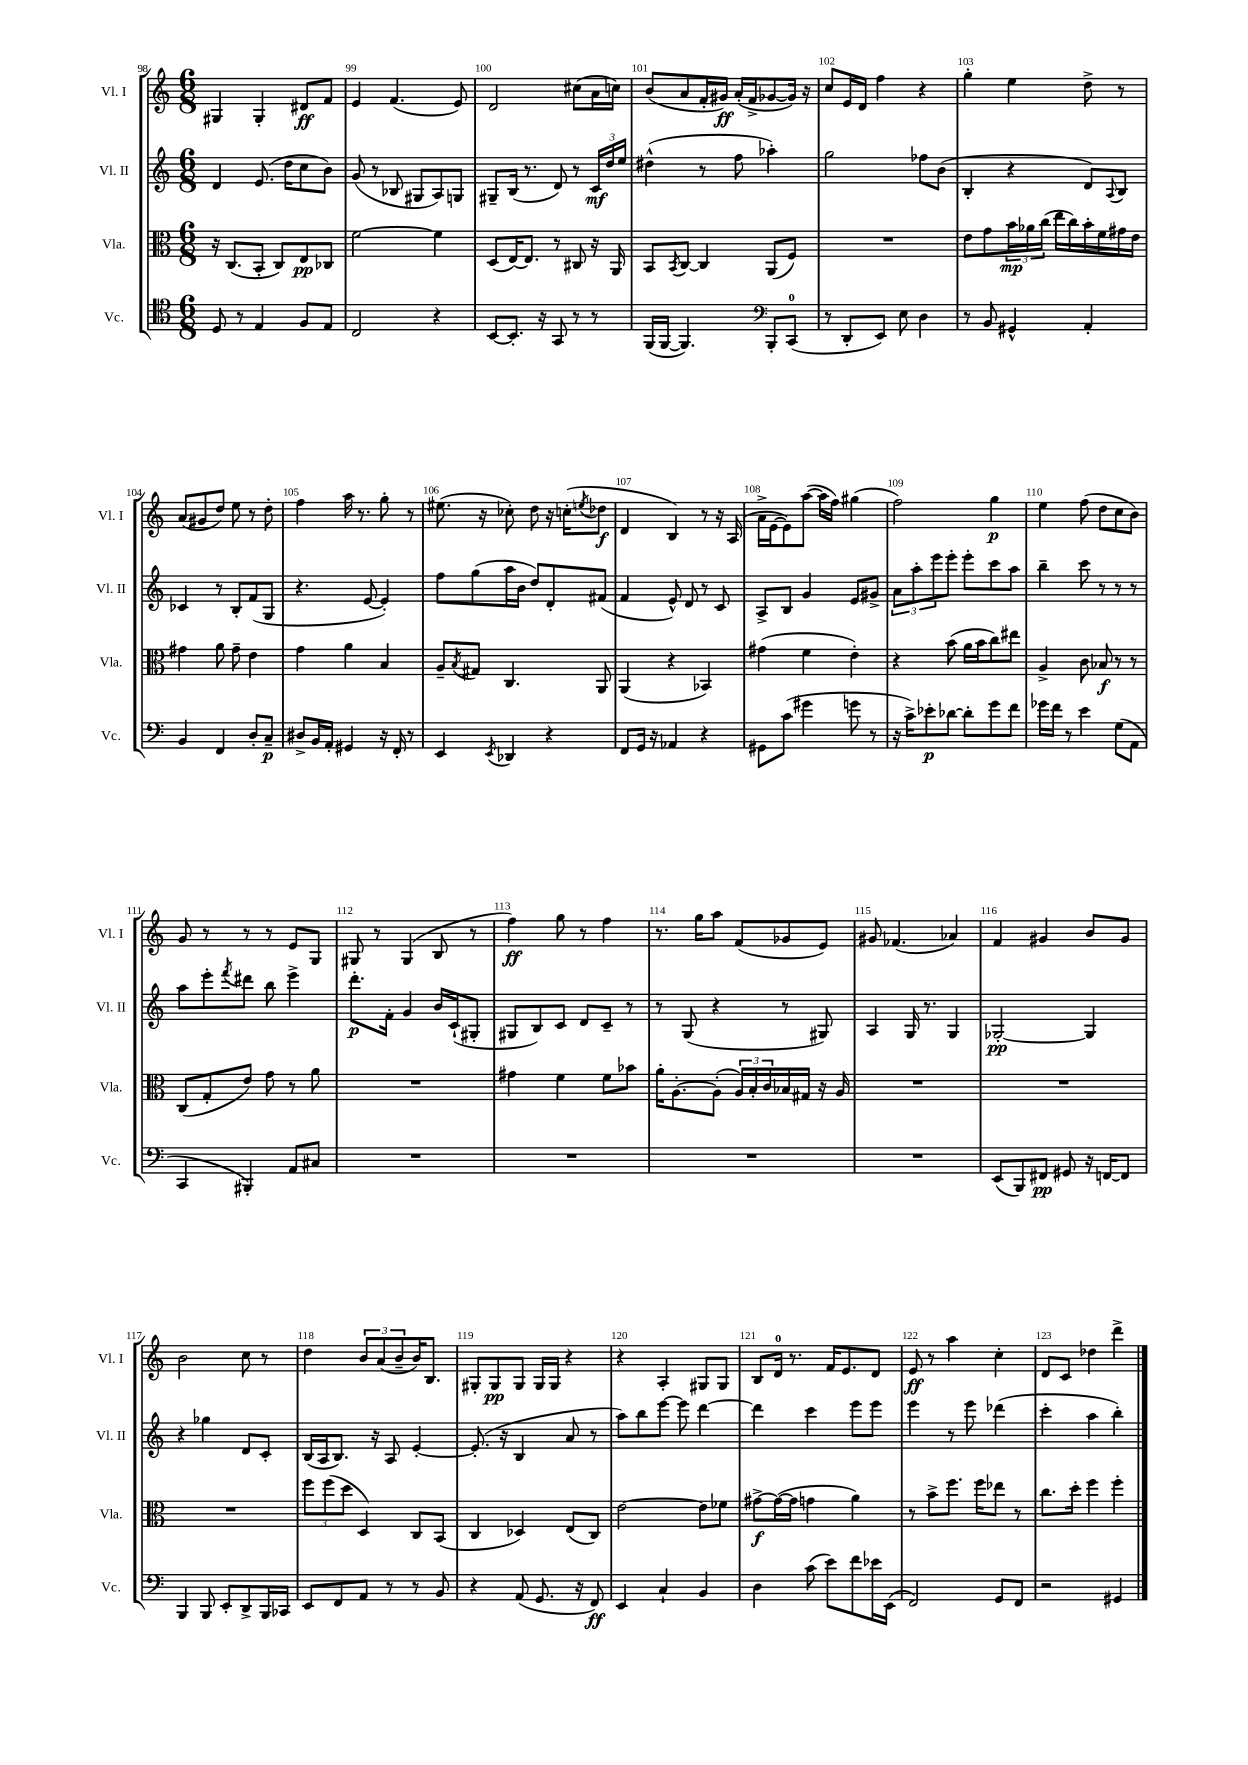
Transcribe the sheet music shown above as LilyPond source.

<<
\new StaffGroup <<
\new Staff = "s0" \with { instrumentName = "Vl. I" shortInstrumentName = "Vl. I" } {
    \clef treble \key c \major \numericTimeSignature \time 6/8
    gis4 gis4-. dis'8\ff f'8 |
    e'4 f'4.( e'8) |
    d'2 cis''8( a'16 c''16) |
    b'8( a'8 f'16-. gis'16\ff) a'16-.( f'16-> ges'8~ ges'16) r16 |
    c''8 e'16 d'16 f''4 r4 |
    g''4-. e''4 d''8-> r8 |
    a'8( gis'8 d''8) e''8 r8 d''8-. |
    f''4 a''16 r8. g''8-. r8 |
    eis''8.( r16 ces''8-.) d''8 r16 c''16-.( \acciaccatura { e''8 } des''8\f |
    d'4 b4) r8 r16 a16( |
    a'16-> e'16~ e'8) a''8~( a''16 f''16) gis''4( |
    f''2) g''4\p |
    e''4 f''8( d''8 c''8 b'8) |
    g'8 r8 r8 r8 e'8 g8 |
    gis8 r8 gis4( b8 r8 |
    f''4\ff) g''8 r8 f''4 |
    r8. g''16 a''8 f'8( ges'8 e'8) |
    gis'8 fes'4.( aes'4) |
    f'4 gis'4 b'8 gis'8 |
    b'2 c''8 r8 |
    d''4 \tuplet 3/2 { b'8 a'8( b'8-- } b'16) b8. |
    gis8-. gis8\pp gis8 gis16 gis16 r4 |
    r4 a4-. gis8 gis8 |
    b8 d'16-0 r8. f'16 e'8. d'8 |
    e'8\ff r8 a''4 c''4-. |
    d'8 c'8 des''4 d'''4-> \bar "|." |
}
\new Staff = "s1" \with { instrumentName = "Vl. II" shortInstrumentName = "Vl. II" } {
    \clef treble \key c \major \numericTimeSignature \time 6/8
    d'4 e'8.( d''16 c''8 b'8) |
    g'8( r8 bes8 gis8 a8) g8 |
    gis8-- b16( r8. d'8) r8 \tuplet 3/2 { c'16\mf d''16 e''16 } |
    dis''4-^( r8 f''8 aes''4-.) |
    g''2 fes''8 b'8( |
    b4-. r4 d'8) \appoggiatura { a8 } b8 |
    ces'4 r8 b8-. f'8( g8 |
    r4. e'8~ e'4-.) |
    f''8 g''8( a''16 b'16 d''8) d'8-. fis'8( |
    f'4 e'8-^) d'8 r8 c'8 |
    a8-> b8 g'4 e'8 gis'8-> |
    \tuplet 3/2 { a'8 a''8-. e'''8 } e'''8-. e'''8-. c'''8 a''8 |
    b''4-- c'''8 r8 r8 r8 |
    a''8 e'''8-. \acciaccatura { f'''8 } dis'''8 b''8 e'''4-> |
    d'''8.-.\p f'16-. g'4 b'16 c'16-!( gis8-. |
    gis8 b8) c'8 d'8 c'8-- r8 |
    r8 g8( r4 r8 gis8) |
    a4 g16 r8. g4 |
    ges2~-.\pp ges4 |
    r4 ges''4 d'8 c'8-. |
    b16( a16 b8.) r16 a8 e'4~-. |
    e'8.-.( r16 b4 a'8 r8 |
    a''8) b''8 e'''8~ e'''8 d'''4~ |
    d'''4 c'''4 e'''8 e'''8 |
    e'''4 r8 e'''8 des'''4( |
    c'''4-. a''4 b''4-.) \bar "|." |
}
\new Staff = "s2" \with { instrumentName = "Vla." shortInstrumentName = "Vla." } {
    \clef alto \key c \major \numericTimeSignature \time 6/8
    r16 c8.( b,8-. c8) e8\pp ces8 |
    f'2~ f'4 |
    d8( e16~) e8. r8 cis8 r16 a,16 |
    b,8 \acciaccatura { b,8 } c8~ c4 a,8( f8) |
    R2. |
    e'8 g'8 \tuplet 3/2 { b'16\mp aes'16 c''16( } e''16 c''16) b'16-. f'16 gis'16 e'16 |
    gis'4 a'8 gis'8-- e'4 |
    g'4 a'4 b4 |
    a8-- \acciaccatura { b8 } gis8 c4. a,8 |
    a,4( r4 bes,4) |
    gis'4( f'4 e'4-.) |
    r4 b'8( a'16 b'16 c''8) eis''8 |
    a4-> c'8 bes8\f r8 r8 |
    c8( g8-. e'8) g'8 r8 a'8 |
    R2. |
    gis'4 f'4 f'8 bes'8 |
    a'16-. a8.~-. a8-.( \tuplet 3/2 { a16) b16-. c'16 } bes16 gis16 r16 a16 |
    R2. |
    R2. |
    R2. |
    \tuplet 3/2 { f''8 f''8( d''8 } d4) c8 b,8( |
    c4 des4) e8( c8) |
    e'2~ e'8 fes'8 |
    gis'8~->\f gis'16~( gis'16 g'4 a'4) |
    r8 b'8-> f''8. f''16 ees''8 r8 |
    c''8. d''16-. f''4 f''4-. \bar "|." |
}
\new Staff = "s3" \with { instrumentName = "Vc." shortInstrumentName = "Vc." } {
    \clef tenor \key c \major \numericTimeSignature \time 6/8
    d8 r8 e4 f8 e8 |
    c2 r4 |
    b,8~ b,8.-. r16 g,8 r8 r8 |
    f,16( f,16~ f,4.) \clef bass b,,8-. c,8-0( |
    r8 d,8-. e,8) e8 d4 |
    r8 b,8 gis,4-^ a,4-. |
    b,4 f,4 d8-. c8--\p |
    dis8-> b,16 a,16-. gis,4 r16 f,16-. r8 |
    e,4 \acciaccatura { e,8 } des,4 r4 |
    f,8 g,16 r16 aes,4 r4 |
    gis,8 c'8( gis'4 g'8 r8 |
    r16 c'16->) ees'8-.\p des'8~ des'8-. g'8 f'8 |
    ges'16 f'16 r8 e'4 g8( a,8 |
    c,4 bis,,4-.) a,8 cis8 |
    R2. |
    R2. |
    R2. |
    R2. |
    e,8( b,,8) fis,8\pp gis,8 r16 f,16~ f,8 |
    b,,4 b,,8 e,8-. d,8-> b,,16 ces,16 |
    e,8 f,8 a,8 r8 r8 b,8 |
    r4 a,8( g,8. r16 f,8\ff) |
    e,4 c4-! b,4 |
    d4 c'8( e'8) f'8 ees'16 e,16( |
    f,2) g,8 f,8 |
    r2 gis,4 \bar "|." |
}
>>
>>
\layout { \context { \Score currentBarNumber = #98 \override BarNumber.break-visibility = ##(#f #t #t) barNumberVisibility = #all-bar-numbers-visible } }
